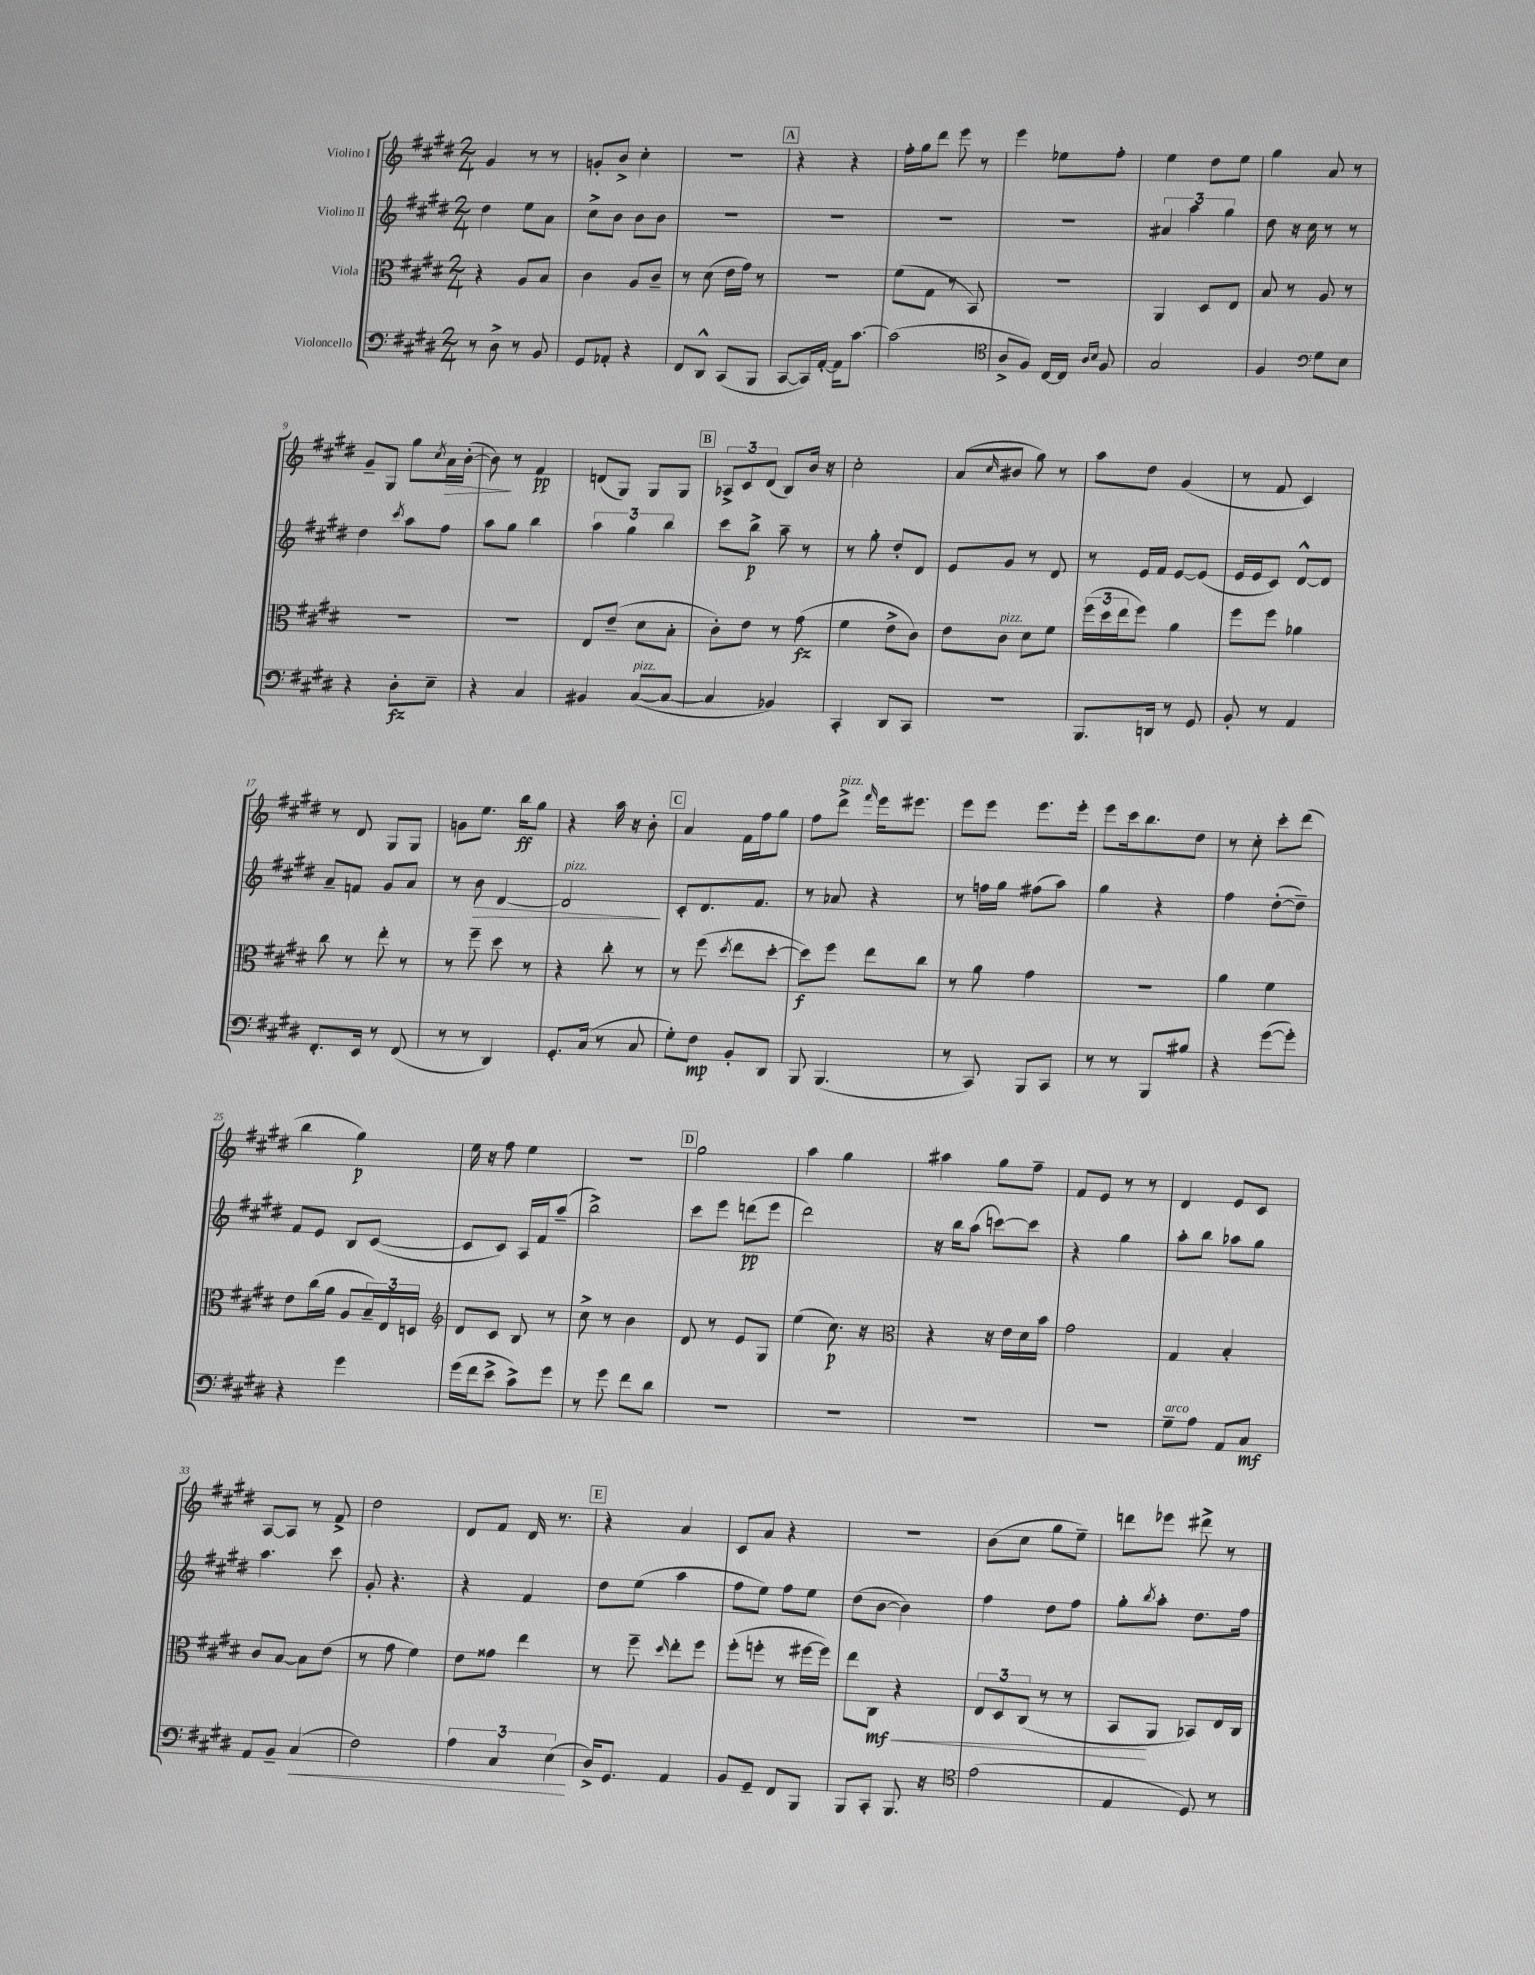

**kern	**kern	**kern	**kern
*staff4	*staff3	*staff2	*staff1
*clefF4	*clefC3	*clefG2	*clefG2
*k[f#c#g#d#]	*k[f#c#g#d#]	*k[f#c#g#d#]	*k[f#c#g#d#]
*M2/4	*M2/4	*M2/4	*M2/4
8r	4r	4dd#	4g#
8D#^	.	.	.
8r	8A	8ee	8r
8BB	8B	8a	8r
=	=	=	=
8GG#	4c#	8cc#^	8g'
8AA-'	.	8b	8b^
4r	8A	8b	4cc#'
.	8c#~	8b	.
=	=	=	=
8FF#	8r	2r	2r
8DD#^^	(8d#	.	.
(8CC#	16e	.	.
.	16g#)	.	.
8BBB	8r	.	.
=	=	=	=
[8CC#	2r	2r	4r
16CC#])	.	.	.
[16AA'	.	.	.
16AA]	.	.	4r
[8.c#	.	.	.
=	=	=	=
(2c#]	(8f#	2r	16ff#'
.	.	.	16gg#
.	8G#	.	8ddd#
.	8r	.	8eee
.	8BB)	.	8r
=	=	=	=
*clefC4	*	*	*
8A^	2r	2r	4eee
8F#)	.	.	.
[16C#	.	.	8ee-
16C#]	.	.	.
16qqA	.	.	.
16qqB	.	.	.
8F#	.	.	8ff#'
=	=	=	=
2G#	4AA	6a#	4ee
.	.	6aa	.
.	8D#	.	8dd#
.	.	6gg#	.
.	8E	.	8ee
=	=	=	=
4F#	8B	8dd#	4gg#
.	8r	16r	.
.	.	16cc#	.
*clefF4	*	*	*
8G#	8A	8r	8a
8E	8r	8r	8r
=	=	=	=
4r	2r	4dd#	8g#~
.	.	.	8G#
.	.	8qccc#	.
8D#'	.	8aa	8gg#
.	.	.	8qcc#
8E~	.	8ff#	16a
.	.	.	([16b'
=	=	=	=
4r	2r	8aa	8b])
.	.	8gg#	8r
4C#	.	4bb	4f#
=	=	=	=
4BB#	8E	6aa	(8d
.	(8e~	.	8G#)
.	.	6gg#	.
([8C#	8d#	.	8G#
.	.	6bb	.
8C#_	8B'	.	8G#
=	=	=	=
4C#]	8c#')	8ccc#	12A-^
.	.	.	12c#
.	8e	8bb^	.
.	.	.	(12d#
4BB-)	8r	8aa~	8B)
.	(8g#	8r	16b
.	.	.	16r
=	=	=	=
4CC#'	4f#	8r	2cc#'
.	.	8gg#'	.
8DD#	8e^	8dd#'	.
8CC#	8c#)	8d#	.
=	=	=	=
2r	8e	8e	(8a
.	.	.	16qqcc#
.	8c#	8g#	8b#
.	8d#	8r	8gg#)
.	8f#	8d#	8r
=	=	=	=
8.BBB	(24ff#	8r	8aa
.	24dd#	.	.
.	24ee	.	.
.	8ff#)	16e	8dd#
16DD	.	16f#	.
8r	4a	[8e	(4g#
8GG#	.	(8e]	.
=	=	=	=
8BB'	8ff#	16e	8r
.	.	16e	.
8r	8ff#	8c#)	8f#
4AA	4a-	[8d#^^	4c#)
.	.	8d#]	.
=	=	=	=
8.FF#'	8cc#	8a~	8r
.	8r	8f	8d#
16EE	.	.	.
8r	8ee'	8g#	8G#
(8FF#	8r	8a	8G#
=	=	=	=
8r	8r	8r	8g
8r	8ff#~	8b	8.ee
4DD#)	8dd#	[4d#	.
.	.	.	16bb
.	8r	.	8gg#
=	=	=	=
8.GG#'	4r	2d#]	4r
(16C#	.	.	.
8r	8cc#'	.	16aa
.	.	.	16r
8C#	8r	.	8b'
=	=	=	=
8G#')	8r	8c#'	4a
8F#	(8ff#	8.d#	.
.	8qdd#	.	.
8BB'	8ee	.	16f#
.	.	8.f#	16ff#
8DD#	[8dd#'	.	8gg#
=	=	=	=
8BBB	8dd#])	8r	8ff#
(4.BBB	8ff#	8a-	8ddd#^
.	.	.	16qqfff#
.	8ee	4r	16eee
.	.	.	8.eee#
.	8cc#	.	.
=	=	=	=
8r	8r	8r	8eee
8CC#)	8a	16ff	8eee
.	.	16gg#	.
8BBB	4g#	(8ff#	8.eee
8CC#	.	8aa)	.
.	.	.	16eee'
=	=	=	=
8r	2r	4gg#	8eee
8r	.	.	16ccc#
.	.	.	8.bb
8BBB	.	4r	.
8B#	.	.	8dd#
=	=	=	=
4r	4a	4ff#	8r
.	.	.	8cc#'
([8g#	4f#	([8dd#'	8ccc#'
8g#'])	.	8dd#~])	(8ddd#
=	=	=	=
4r	8e	8f#	4bb
.	(16cc#	8e	.
.	16a	.	.
4g#	8A	8B	4gg#)
.	24B~)	([8c#	.
.	24E	.	.
.	24D	.	.
=	=	=	=
*	*clefG2	*	*
(16g#	8d#	8c#]	16ee
16f#	.	.	16r
8e^	8c#	8c#)	8ff#
8c#^)	8B	16A	4ee
.	.	16f#	.
8g#	8r	(8aa~	.
=	=	=	=
8r	8cc#^	2bb^)	2r
8g#	8r	.	.
8f#	4b	.	.
8d#	.	.	.
=	=	=	=
2r	8d#	8ccc#	2gg#
.	8r	8eee	.
.	8e	(8ddd	.
.	8G#	8eee	.
=	=	=	=
2r	(4ee	2ddd#)	4aa
.	8.cc#)	.	4gg#
.	16r	.	.
=	=	=	=
*	*clefC3	*	*
2r	4r	16r	4aa#
.	.	16bb	.
.	.	(8aa	.
.	16r	[8ccc)	8gg#
.	16e	.	.
.	16d#	8ccc]	8ff#~
.	16b	.	.
=	=	=	=
2r	2g#	4r	8f#
.	.	.	8e
.	.	4gg#	8r
.	.	.	8r
=	=	=	=
8G#~	4G#	8aa'	4d#
8A	.	8bb	.
8AA	4B'	8aa-	8e
8C#	.	8gg#	8c#
=	=	=	=
8AA	8c#	4.aa	[8A
8BB~	[8B	.	8A]
(4C#	8B]	.	8r
.	(8e	8ccc#	8f#^
=	=	=	=
2F#)	8r	8g#'	2dd#
.	8g#	4.r	.
.	4f#)	.	.
=	=	=	=
6A	8e	4r	8d#
.	8g##	.	8f#
6C#	.	.	.
.	4ee	4f#	16d#
.	.	.	8.r
(6E	.	.	.
=	=	=	=
16D#^)	8r	8dd#	4r
8.GG#	.	.	.
.	8ff#~	(8ee	.
.	16qqdd#	.	.
4AA	8ee'	4aa	4a
.	8ff#	.	.
=	=	=	=
8BB	(8ff#'	8ff#	8c#
8GG#~	8ff'	8ee)	8a
8FF#	8r	8ff#	4r
8BBB	[16ff#	8ee	.
.	16ff#])	.	.
=	=	=	=
8BBB	8ee	(8dd#	2r
8CC#'	8C#	[8b	.
8.BBB	4r	4b])	.
16r	.	.	.
=	=	=	=
*clefC4	*	*	*
(2e	12E	4ff#	(8b
.	12D#	.	.
.	.	.	8cc#
.	(12C#	.	.
.	8r	8dd#	8gg#
.	8r	8ff#	8ee~)
=	=	=	=
4E	8BB	8gg#'	8ddd
.	.	8qbb	.
.	8AA	8aa'	8eee-
8D#)	8BB-)	8.dd#	8ddd#^
8r	16E	.	8r
.	16C#	16ff#	.
==	==	==	==
*-	*-	*-	*-
